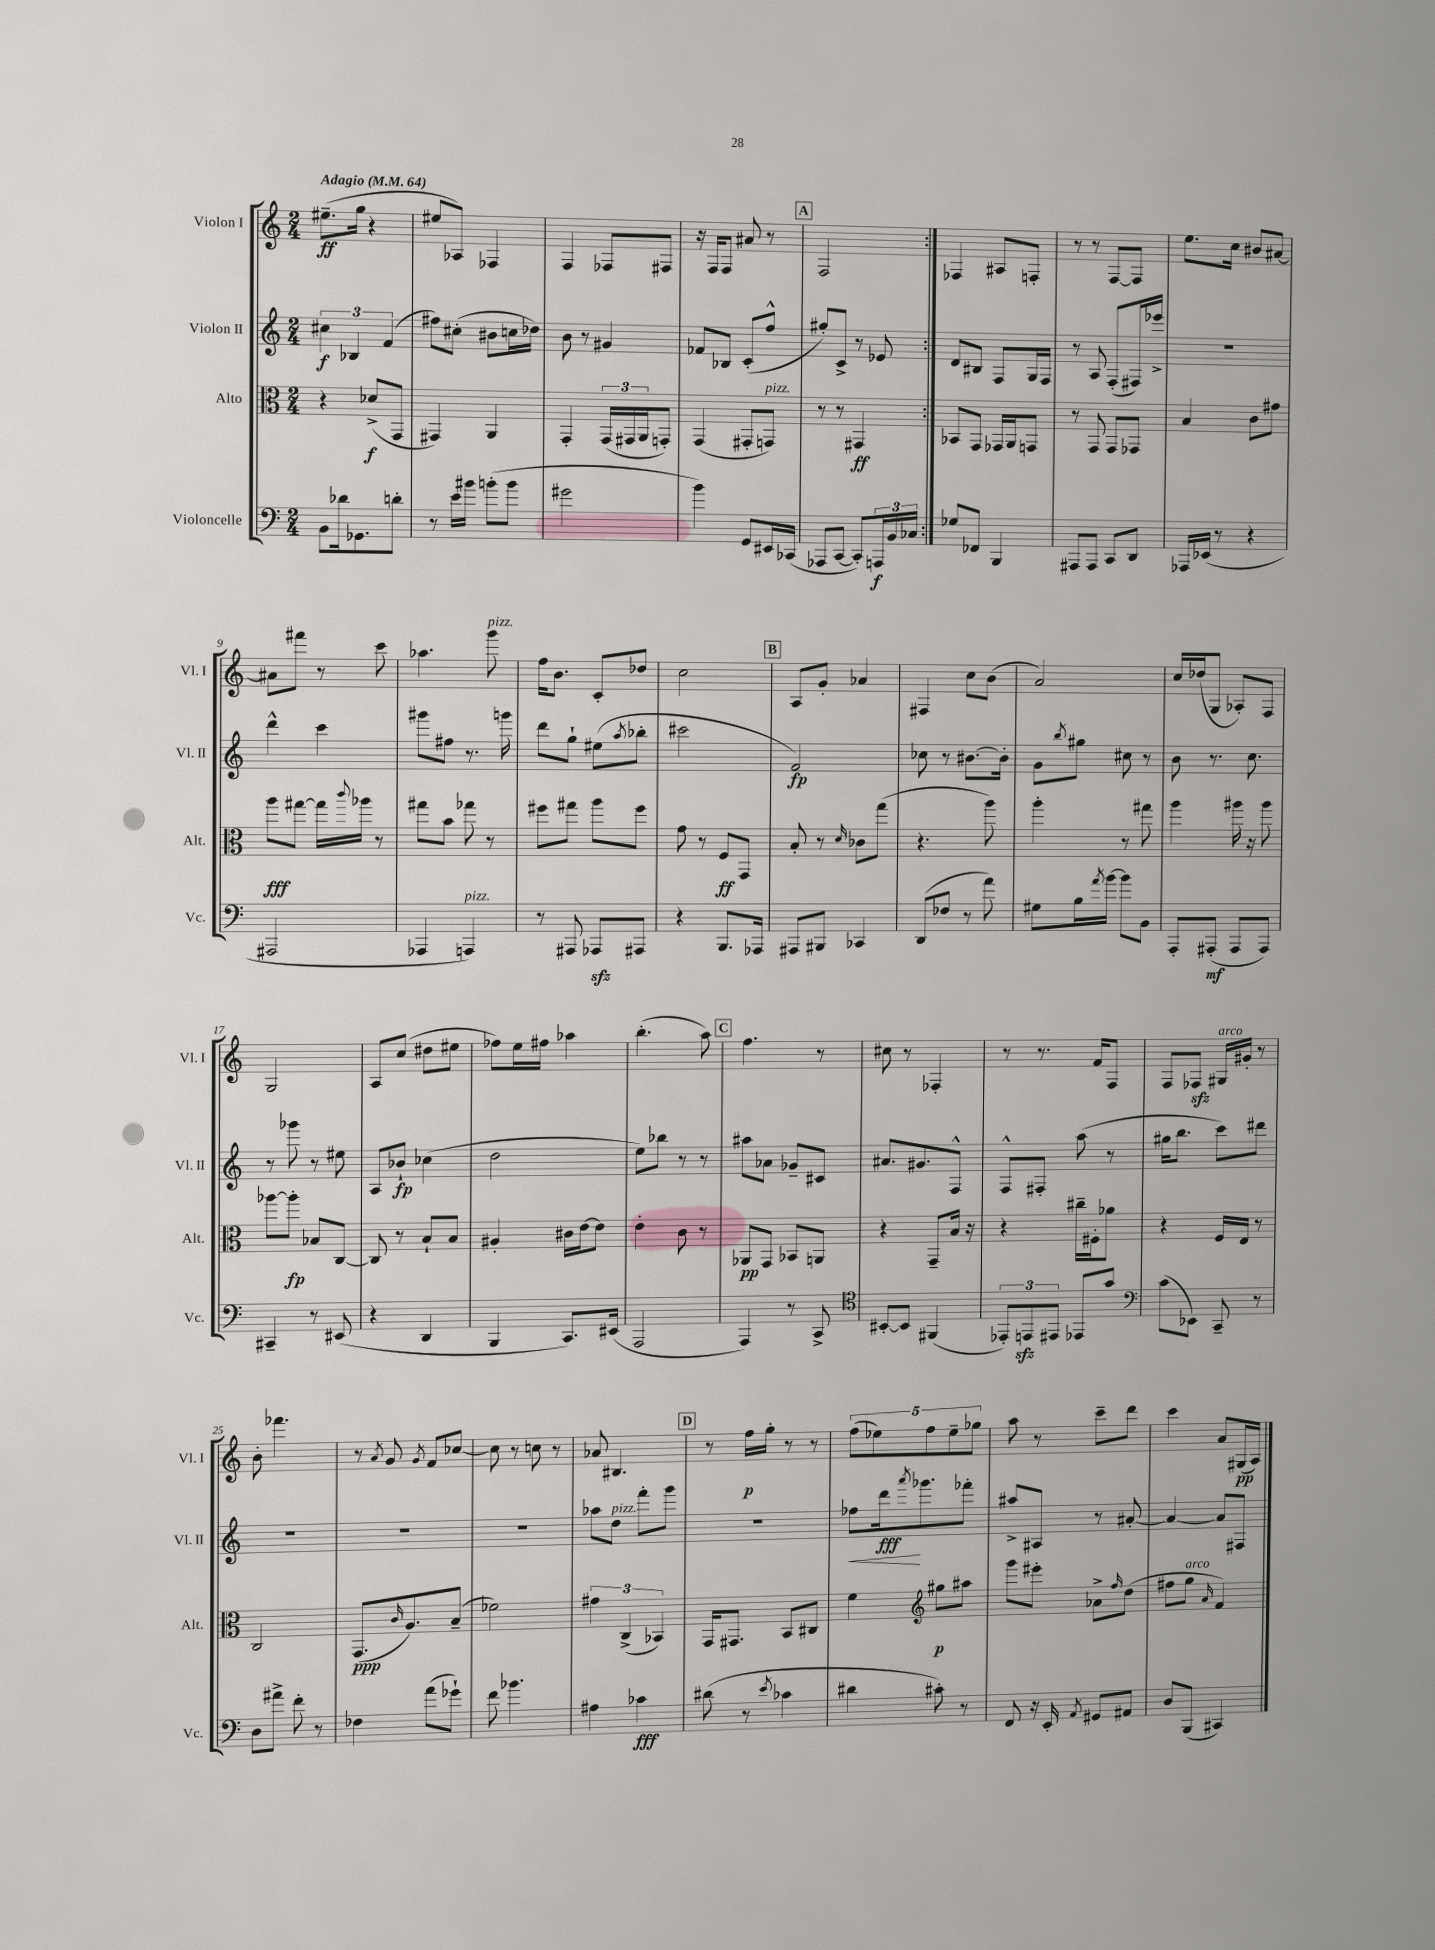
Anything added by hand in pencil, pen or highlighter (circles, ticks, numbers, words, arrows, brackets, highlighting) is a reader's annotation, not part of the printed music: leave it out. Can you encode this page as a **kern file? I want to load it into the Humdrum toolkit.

**kern	**kern	**kern	**kern
*staff4	*staff3	*staff2	*staff1
*clefF4	*clefC3	*clefG2	*clefG2
*k[]	*k[]	*k[]	*k[]
*M2/4	*M2/4	*M2/4	*M2/4
*MM64	*MM64	*MM64	*MM64
8BB\L	4r	6cc#\	(8.ee#~\L
16d-\k	.	.	.
.	.	6B-/	.
8.GG-\	.	.	16gg\Jk
.	(8d-^/L	.	4r
.	.	(6f/	.
8d'\J	8GG/J	.	.
=	=	=	=
8r	4GG#/)	8ff#\L)	8ee#/L
16e\LL	.	(8cc#'\J	8A-/J)
16b#\JJ	.	.	.
(8b'\L	4AA/	8b#\L	4F-/
8b\J	.	16cc\L	.
.	.	16dd-\JJ)	.
=	=	=	=
2g#\	4GG'/	8b\	4F/
.	.	8r	.
.	(24GG/LL	4g#/	8F-/L
.	24GG#/	.	.
.	24AA/J	.	.
.	8GG'/J)	.	8F#/J
=	=	=	=
4b\)	(4GG/	8f-/L	16r
.	.	.	16F/LK
.	.	8B-/J	8F/J
8GG/L	8GG#'/L	(8c'/L	8a#/
16EE#/L	8GG/J)	8ff^^/J	8r
(16CC-/JJ	.	.	.
=	=	=	=
8AAA-/L	8r	8gg#'/L)	2F/
[8CC/J	8r	8c^/J	.
8CC'/]L)	4GG#/	8r	.
24AAA/L	.	8e-/	.
24BB/	.	.	.
24C-/JJ	.	.	.
=:|!	=:|!	=:|!	=:|!
8G-/L	8BB-/L	8d/L	4F-/
8FF-/J	8GG/J	8B#/J	.
4BBB/	16GG-/LL	8F/L	8A#/L
.	16AA/J	.	.
.	8GG/J	16G/L	8F'/J
.	.	16F/JJ	.
=	=	=	=
8AAA#/L	8r	8r	8r
8AAA#/J	8GG/	8A/	8r
8CC/L	8GG/L	(8F'/L	[8F/L
8DD/J	8GG-/J	16F#/L)	8F/]J
.	.	16eee-^/JJ	.
=	=	=	=
16AAA-/LL	4B/	2r	8.ee\L
(16EE-/JJ	.	.	.
8r	.	.	.
.	.	.	16cc\Jk
4r	8c\L	.	8b#/L
.	8g#\J	.	[8a#/J
=	=	=	=
2AAA#/	8aa\L	4ddd^^\	8a#\]L
.	[8gg#\J	.	8fff#\J
.	16gg#\]LL	4ccc\	8r
.	8qqccc/	.	.
.	16aa-\JJ	.	.
.	8r	.	8ccc\
=	=	=	=
4AAA-/	8gg#\L	8ggg#\L	4.aa-\
.	8b\J	8ff#\J	.
4AAA/)	8gg-\	8.r	.
.	8r	.	8ggg\
.	.	16ggg\	.
=	=	=	=
8r	8ff#\L	8ddd\L	16ff\LK
.	.	.	8.b\J
8AAA#/	8gg#\J	8gg`\J	.
8AAA-/L	8aa\L	(8ee#\L	8c'/L
.	.	8qaa/	.
8AAA#/J	8ff#\J	8bb-'\J	8dd-/J
=	=	=	=
4r	8g\	2ccc#\	2cc\
.	8r	.	.
8.BBB/L	8F/L	.	.
.	8GG/J	.	.
16AAA-/Jk	.	.	.
=	=	=	=
8AAA#/L	8B'/	2f/)	8A/L
8BBB#/J	8r	.	8g'/J
.	16qqd/	.	.
4CC-/	8c-\L	.	4a-/
.	(8gg\J	.	.
=	=	=	=
(8DD/L	4.r	8cc-\	4F#/
8F-/J	.	8r	.
8r	.	[8.b#\L	8cc\L
8a\)	8aa\)	.	(8b\J
.	.	16b#'\]Jk	.
=	=	=	=
8G#\L	4aa'\	8g\L	2a/)
.	.	8qbb/	.
16B\L	.	8gg#\J	.
8qa/	.	.	.
[16b\JJ	.	.	.
8b\]L	8r	8cc#\	.
8BB\J	8gg#\	8r	.
=	=	=	=
8AAA'/L	4aa\	8b\	16cc/LL
.	.	.	(16dd-/J
(8AAA#'/J	.	8.r	8G/J
8AAA#/L	16aa#\	.	8A-'/L)
.	16r	8.cc\	.
8AAA#/J)	8aa#\	.	8F/J
=	=	=	=
4CC#~/	[8aa-\L	8r	2G/
.	8aa-'\]J	8ggg-\	.
8r	8B-/L	8r	.
(8EE#/	[8C/J	8ee#\	.
=	=	=	=
4r	8C/]	8A/L	8A/L
.	8r	8b-`/J	(8cc/J
4DD/	8B`/L	(4cc-\	8dd#\L
.	8B/J	.	8ee#\J
=	=	=	=
4BBB/	4A#'/	2dd\	8ff-\L)
.	.	.	16ee\L
.	.	.	16ff#\JJ
8.CC/L)	16c#\LL	.	4aa-\
.	[16e\J	.	.
.	8e\]J	.	.
(16EE#/Jk	.	.	.
=	=	=	=
2AAA/	4e'\	8ee\L)	(4.bb'\
.	.	8bb-\J	.
.	8c\	8r	.
.	8r	8r	8aa\)
=	=	=	=
4AAA/)	8AA-/L	8aa#\L	4.ff\
.	8GG/J	8a-\J	.
8r	8BB-/L	8g-~/L	.
8CC^/	8AA/J	8c#/J	8r
=	=	=	=
*clefC4	*	*	*
[8BB#'/L	4r	8.a#/L	8cc#\
8BB#/]J	.	.	8r
.	.	8.g#/	.
(4FF#/	8GG~/L	.	4F-'/
.	16B/Jk	8F^^/J	.
.	16r	.	.
=	=	=	=
12EE-'/L)	4r	8F^^/L	8r
12EE/	.	.	.
.	.	8F#'/J	8.r
12EE#/J	.	.	.
8EE-/L	16cc#~\LL	(8aa\	.
.	16F#'\J	.	16f/LK
8g/J	8a-\J	8r	8F/J
=	=	=	=
*clefF4	*	*	*
(8c\L	4r	16gg#\LK	8F/L
.	.	8.bb\J	.
8EE-\J)	.	.	8F-/J
8CC~/	16F/LL	8ccc\L)	16G#/LL
.	16E/JJ	.	16g#'/JJ
8r	8r	8ddd#\J	8r
=	=	=	=
8D\L	2C/	2r	8b'\
8a#^\J	.	.	4.fff-\
8f'\	.	.	.
8r	.	.	.
=	=	=	=
4F-\	(8.GG/L	2r	8r
.	.	.	8qa/
.	.	.	8g/
.	16qqc/	.	.
.	8.A/)	.	.
.	.	.	8qg/
(8a\L	.	.	8f/L
8g-`\J)	(8B~/J	.	[8cc-/J
=	=	=	=
8f\	2f-\)	2r	8cc-\]
4.b-\	.	.	8r
.	.	.	8cc\
.	.	.	8r
=	=	=	=
4A#\	6g#\	8aa-\L	8a-/
.	.	8dd\J	4.B#/
.	(6C^/	.	.
4c-\	.	8fff'\L	.
.	6BB-/)	.	.
.	.	8ggg\J	.
=	=	=	=
(8d#\	16GG/LK	2r	8r
.	8.GG#/J	.	.
8r	.	.	16ff\LL
.	.	.	16gg'\JJ
8qe/	.	.	.
4c-\	8BB/L	.	8r
.	8C#/J	.	8r
=	=	=	=
4d#\	4f\	8ff-\L	(10ff\L
.	.	.	10ee-\)
.	.	16ddd\k	.
.	.	8qaaa/	.
.	.	8.ggg-\	.
.	.	.	10ff\
*	*clefG2	*	*
8c#'\)	8gg#\L	.	.
.	.	.	10ee-~\
8r	8aa#\J	8fff-'\J	.
.	.	.	10gg-\J
=	=	=	=
8FF/	8ggg\L	8aa#^/L	8aa\
16r	8eee#'\J	8A#/J	8r
16EE'/	.	.	.
8qAA/	.	.	.
8GG#/L	8a-^\L	8r	8ccc~\L
.	16qqff/	.	.
8AA#/J	(8dd\J	[8a#'/	8ddd\J
=	=	=	=
8D/L	8ff#\L	4a#/_	4ccc\
(8BBB/J	8gg\J	.	.
.	16qqa/	.	.
4CC#/)	4f/)	8a#/]L	8a/L
.	.	8F#/J	(16G#/L
.	.	.	16A/JJ)
==	==	==	==
*-	*-	*-	*-
